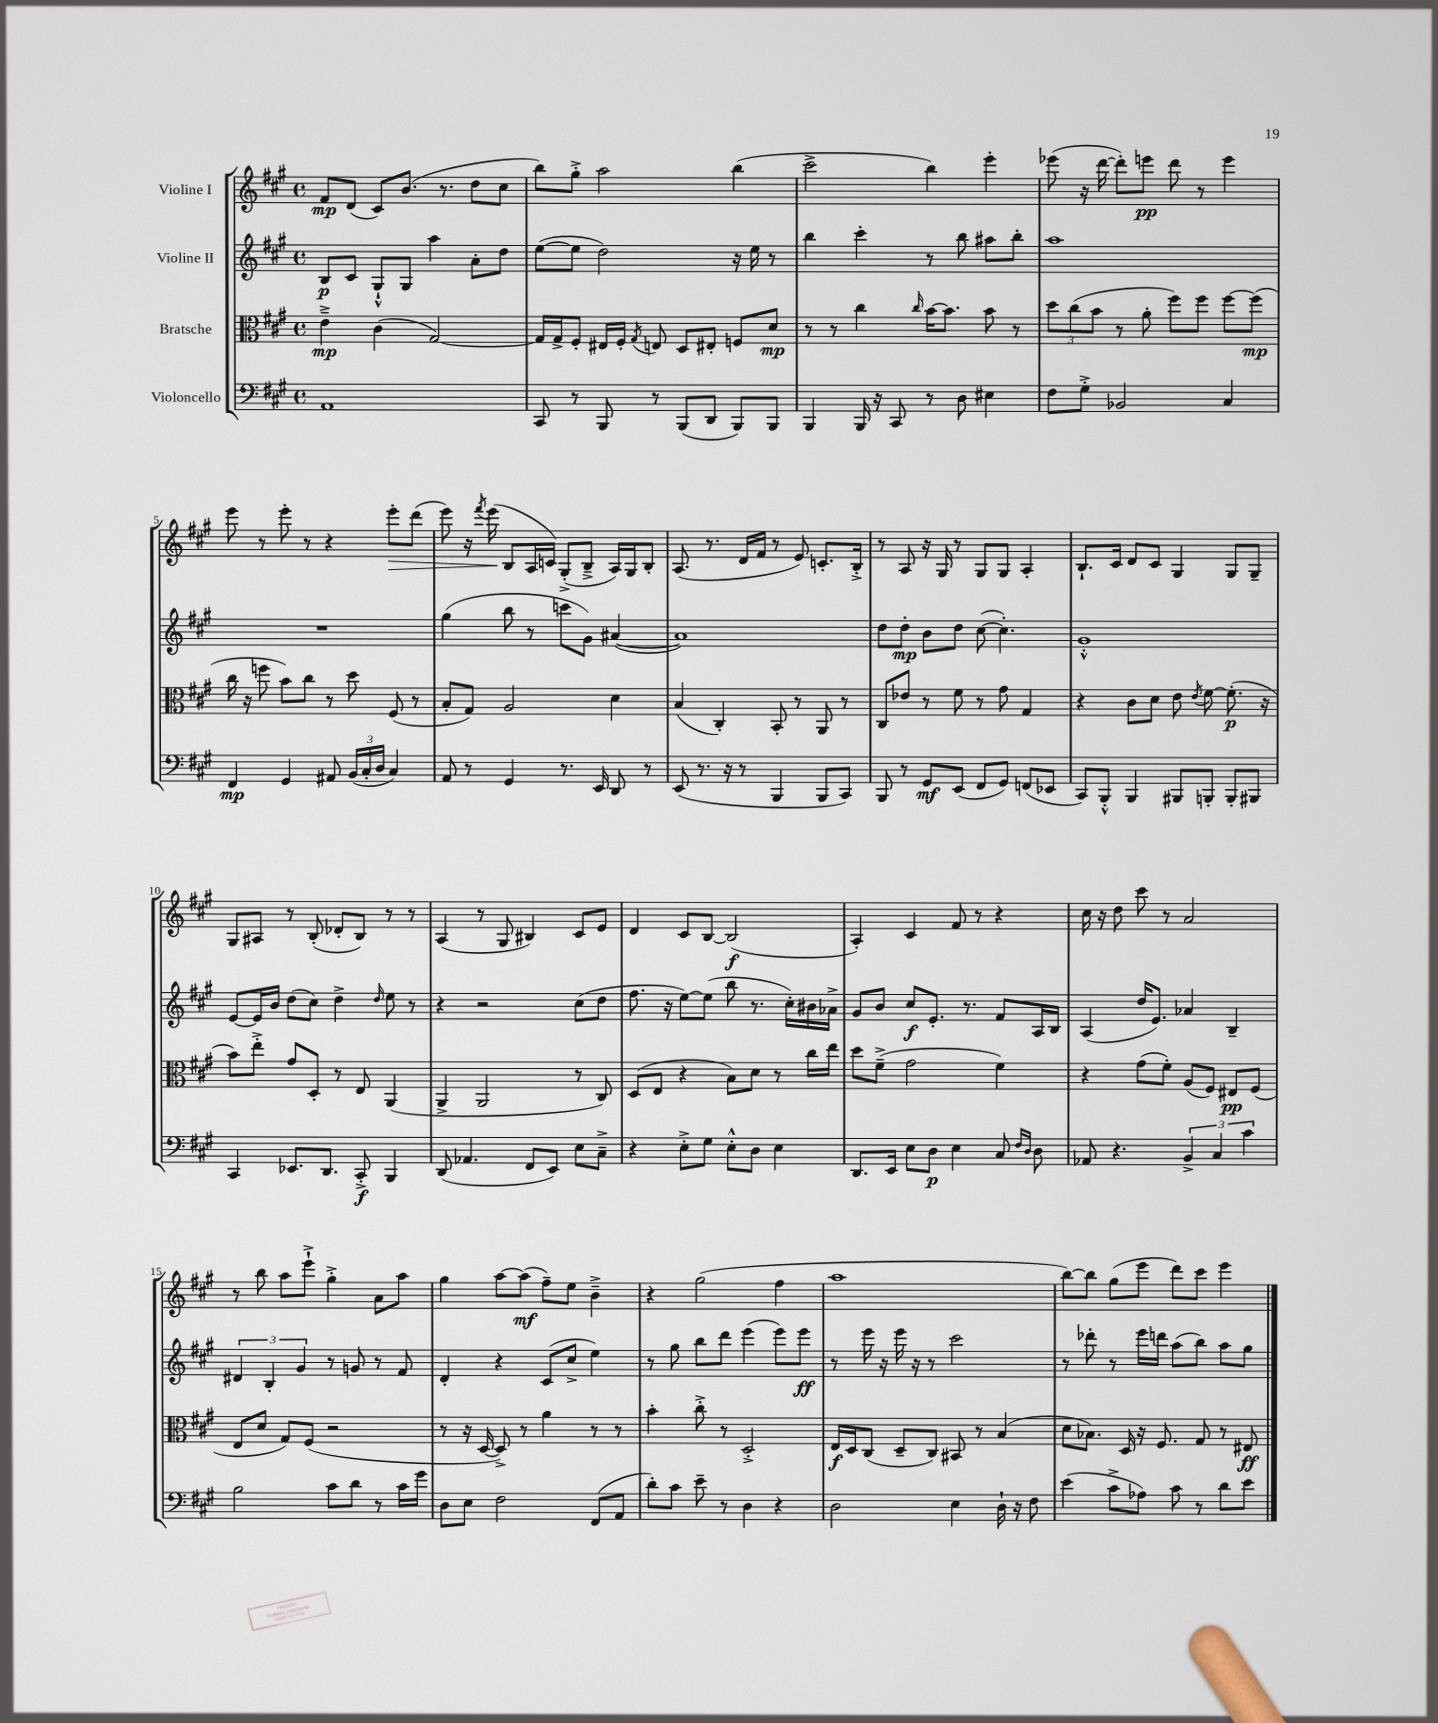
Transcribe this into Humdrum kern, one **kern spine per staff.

**kern	**kern	**kern	**kern
*staff4	*staff3	*staff2	*staff1
*clefF4	*clefC3	*clefG2	*clefG2
*k[f#c#g#]	*k[f#c#g#]	*k[f#c#g#]	*k[f#c#g#]
*M4/4	*M4/4	*M4/4	*M4/4
*met(c)	*met(c)	*met(c)	*met(c)
1AA	4e~^\	8B/L	8f#/L
.	.	8c#/J	(8d/J
.	(4c#\	8G#`^^/L	8c#/L)
.	.	8G#/J	(8.b/J
.	[2G#/)	4aa\	.
.	.	.	8.r
.	.	8a'\L	8dd\L
.	.	8dd\J	8cc#\J
=	=	=	=
8CC#/	16G#/]LL	([8ee\L	8bb\L)
.	16G#^/J	.	.
8r	8F#'/J	8ee\]J	8gg#'^\J
8BBB/	16E#/LL	2dd\)	2aa\
.	16F#'/JJ	.	.
.	8qG#/	.	.
8r	8E/	.	.
(8BBB/L	8D/L	.	.
8DD/J	8E#'/J	.	.
8BBB/L)	8F/L	16r	(4bb\
.	.	16ee\	.
8BBB/J	8d/J	8r	.
=	=	=	=
4BBB/	8r	4bb\	2ccc#^\
.	8r	.	.
16BBB/	4cc#\	4ccc#'\	.
16r	.	.	.
8CC#/	.	.	.
.	16qqcc#/	.	.
8r	[16b\LK	8r	4bb\)
.	8.b\]J	.	.
8D\	.	8bb\	.
4E#\	8b\	8aa#\L	4eee'\
.	8r	8bb'\J	.
=	=	=	=
8F#\L	12dd\L	1aa	(8eee-\
.	(12cc#\	.	.
8G#'^\J	.	.	16r
.	12b\J	.	.
.	.	.	[16ddd\
2BB-/	8r	.	8ddd'\]L)
.	8a'\	.	8eee\J
.	8ff#\L)	.	8ddd\
.	8ff#\J	.	8r
4C#/	[8ff#\L	.	4eee\
.	(8ff#\]J	.	.
=	=	=	=
4FF#/	16cc#\	1r	8eee\
.	16r	.	.
.	8ff\	.	8r
4GG#/	8b\L)	.	8eee'\
.	8cc#\J	.	8r
8AA#/	8r	.	4r
(24BB/LL	8dd\	.	.
24C#'/	.	.	.
24D/JJ	.	.	.
4C#/)	(8F#/	.	8eee'\L
.	8r	.	(8ddd\J
=	=	=	=
8AA/	8B'/L	(4gg#\	8eee\)
8r	8G#/J)	.	16r
.	.	.	8qfff#/
.	.	.	(16eee\
4GG#/	2A/	8bb\	8B/L
.	.	8r	16A/L
.	.	.	16c/JJ)
8.r	.	8ccc\L	(8G#'^/L
.	.	8g#\J)	8B~^/J
16EE/	.	.	.
8DD/	4d\	([4a#/	16A/LL)
.	.	.	16G#/J
8r	.	.	8B'/J
=	=	=	=
(8EE/	(4B/	1a#])	(8.A/
8.r	.	.	.
.	.	.	8.r
.	4C#'/)	.	.
16r	.	.	.
8r	.	.	16d/LL
.	.	.	16f#/JJ
4BBB/	8BB'/	.	8r
.	8r	.	8e/)
8BBB/L	8AA/	.	8.c'/L
8CC#/J)	8r	.	.
.	.	.	16B'^/Jk
=	=	=	=
8BBB/	8C#/L	8dd\L	8r
8r	8e-/J	8dd'\J	8A/
8GG#/L	8r	8b\L	16r
.	.	.	16G#/
(8EE/J	8f#\	8dd\J	8r
8FF#/L	8r	([8cc#\	8G#/L
8GG#/J)	8g#\	4.cc#'\])	8G#/J
(8FF/L	4G#/	.	4A'/
8EE-/J	.	.	.
=	=	=	=
8CC#/L)	4r	1g#'^^	8.B`/L
8BBB'^^/J	.	.	.
.	.	.	16c#/Jk
4BBB/	8c#\L	.	8d/L
.	8d\J	.	8c#/J
8BBB#/L	8e\	.	4G#/
.	8qe/	.	.
8BBB'/J	[8f#\	.	.
8BBB'/L	(8.f#'\]	.	8G#/L
8BBB#/J	.	.	8G#~/J
.	16r	.	.
=	=	=	=
4CC#/	8b\L)	[8e/L	8G#/L
.	8ee'^\J	16e/]L	8A#/J
.	.	16b/JJ	.
8.EE-/L	8g#/L	(8dd\L	8r
.	8D'/J	8cc#\J)	(8B'/
8.DD/J	.	.	.
.	8r	4dd^\	8d-'/L
8CC#'^/	8E/	.	8B/J)
.	.	16qqdd/	.
4BBB/	(4AA/	8ee\	8r
.	.	8r	8r
=	=	=	=
(8DD/	4AA^/	4r	(4A/
4.AA-/	.	.	.
.	2AA/	2r	8r
.	.	.	8G#/
8FF#/L	.	.	4B#/)
8EE/J)	.	.	.
8E\L	8r	(8cc#\L	8c#/L
8C#~^\J	8C#/)	8dd\J	8e/J
=	=	=	=
4r	(8D/L	8.ff#\	4d/
.	8E/J	.	.
.	.	16r	.
8E'^\L	4r	[8ee\L)	8c#/L
8G#\J	.	(8ee\]J	[8B/J
8E'^^\L	8B\L)	8bb\	(2B/]
8D\J	8d\J	8.r	.
4E\	8r	.	.
.	.	16cc#'\LL)	.
.	16cc#\LL	16b#\	.
.	16ee\JJ	16a-^\JJ	.
=	=	=	=
8.DD/L	8dd\L	8g#/L	4A'/)
.	(8f#~^\J	8b/J	.
16EE/Jk	.	.	.
8E\L	2g#\	8cc#/L	4c#/
8D\J	.	8.e'/J	.
4E\	.	.	8f#/
.	.	8.r	.
.	.	.	8r
8C#/	4f#\)	8f#/L	4r
16qqF#/LL	.	.	.
16qqD/JJ	.	.	.
8D\	.	16A/L	.
.	.	16B/JJ	.
=	=	=	=
8AA-/	4r	(4A/	16cc#\
.	.	.	16r
4.r	.	.	8dd\
.	(8g#\L	16dd/LK	8ccc#\
.	.	8.e/J)	.
.	8f#'\J)	.	8r
6BB^/	(8A/L	4a-/	2a/
.	8F#/J)	.	.
6C#/	.	.	.
.	8E#/L	4B~/	.
6c#\	.	.	.
.	(8F#/J	.	.
=	=	=	=
2B\	8E/L	6d#/	8r
.	8d/J	.	8bb\
.	.	6B'/	.
.	8G#/L)	.	8aa\L
.	.	6g#/	.
.	(8F#/J	.	8eee`^\J
8c#\L	2r	8r	4gg#'^\
8d\J	.	8g/	.
8r	.	8r	8a\L
16c#\LL	.	8f#/	8aa\J
16g#\JJ	.	.	.
=	=	=	=
8D\L	8r	4d'/	4gg#\
8E\J	16r	.	.
.	[16D/	.	.
2F#\	8D^/])	4r	[8aa\L
.	8r	.	(8aa\]J
.	4a\	(8c#/L	8ff#~\L)
.	.	8cc#^/J	8ee\J
(8FF#/L	8r	4ee\)	4b~^\
8AA/J	8r	.	.
=	=	=	=
8d'\L)	4b'\	8r	4r
8c#\J	.	8gg#\	.
8e~\	8cc#'^\	8bb\L	(2gg#\
8r	8r	8ddd\J	.
4D\	2D'^/	(4eee\	.
4r	.	8eee\L)	4ff#\
.	.	8eee\J	.
=	=	=	=
2D\	16E/LL	8r	1aa
.	16D/J	.	.
.	(8C#/J	16eee\	.
.	.	16r	.
.	8D~/L	16eee\	.
.	.	16r	.
.	8C#/J)	8r	.
4E\	8BB#/	2ccc#\	.
.	8r	.	.
16D`\	(4B/	.	.
16r	.	.	.
8F#\	.	.	.
=	=	=	=
(4e\	8d\L	8r	[8bb\L)
.	8.B-\J)	8ddd-'\	8bb\]J
8c#^\L	.	8r	(8gg#\L
.	16D/	.	.
8A-\J)	16r	16eee\LL	8eee\J
.	8.F#/	16ddd\JJ	.
8c#\	.	(8aa\L	8ddd\L)
8r	8G#/	8bb\J)	8ccc#\J
8d\L	8r	8aa\L	4eee\
8e\J	8E#/	8gg#\J	.
==	==	==	==
*-	*-	*-	*-
